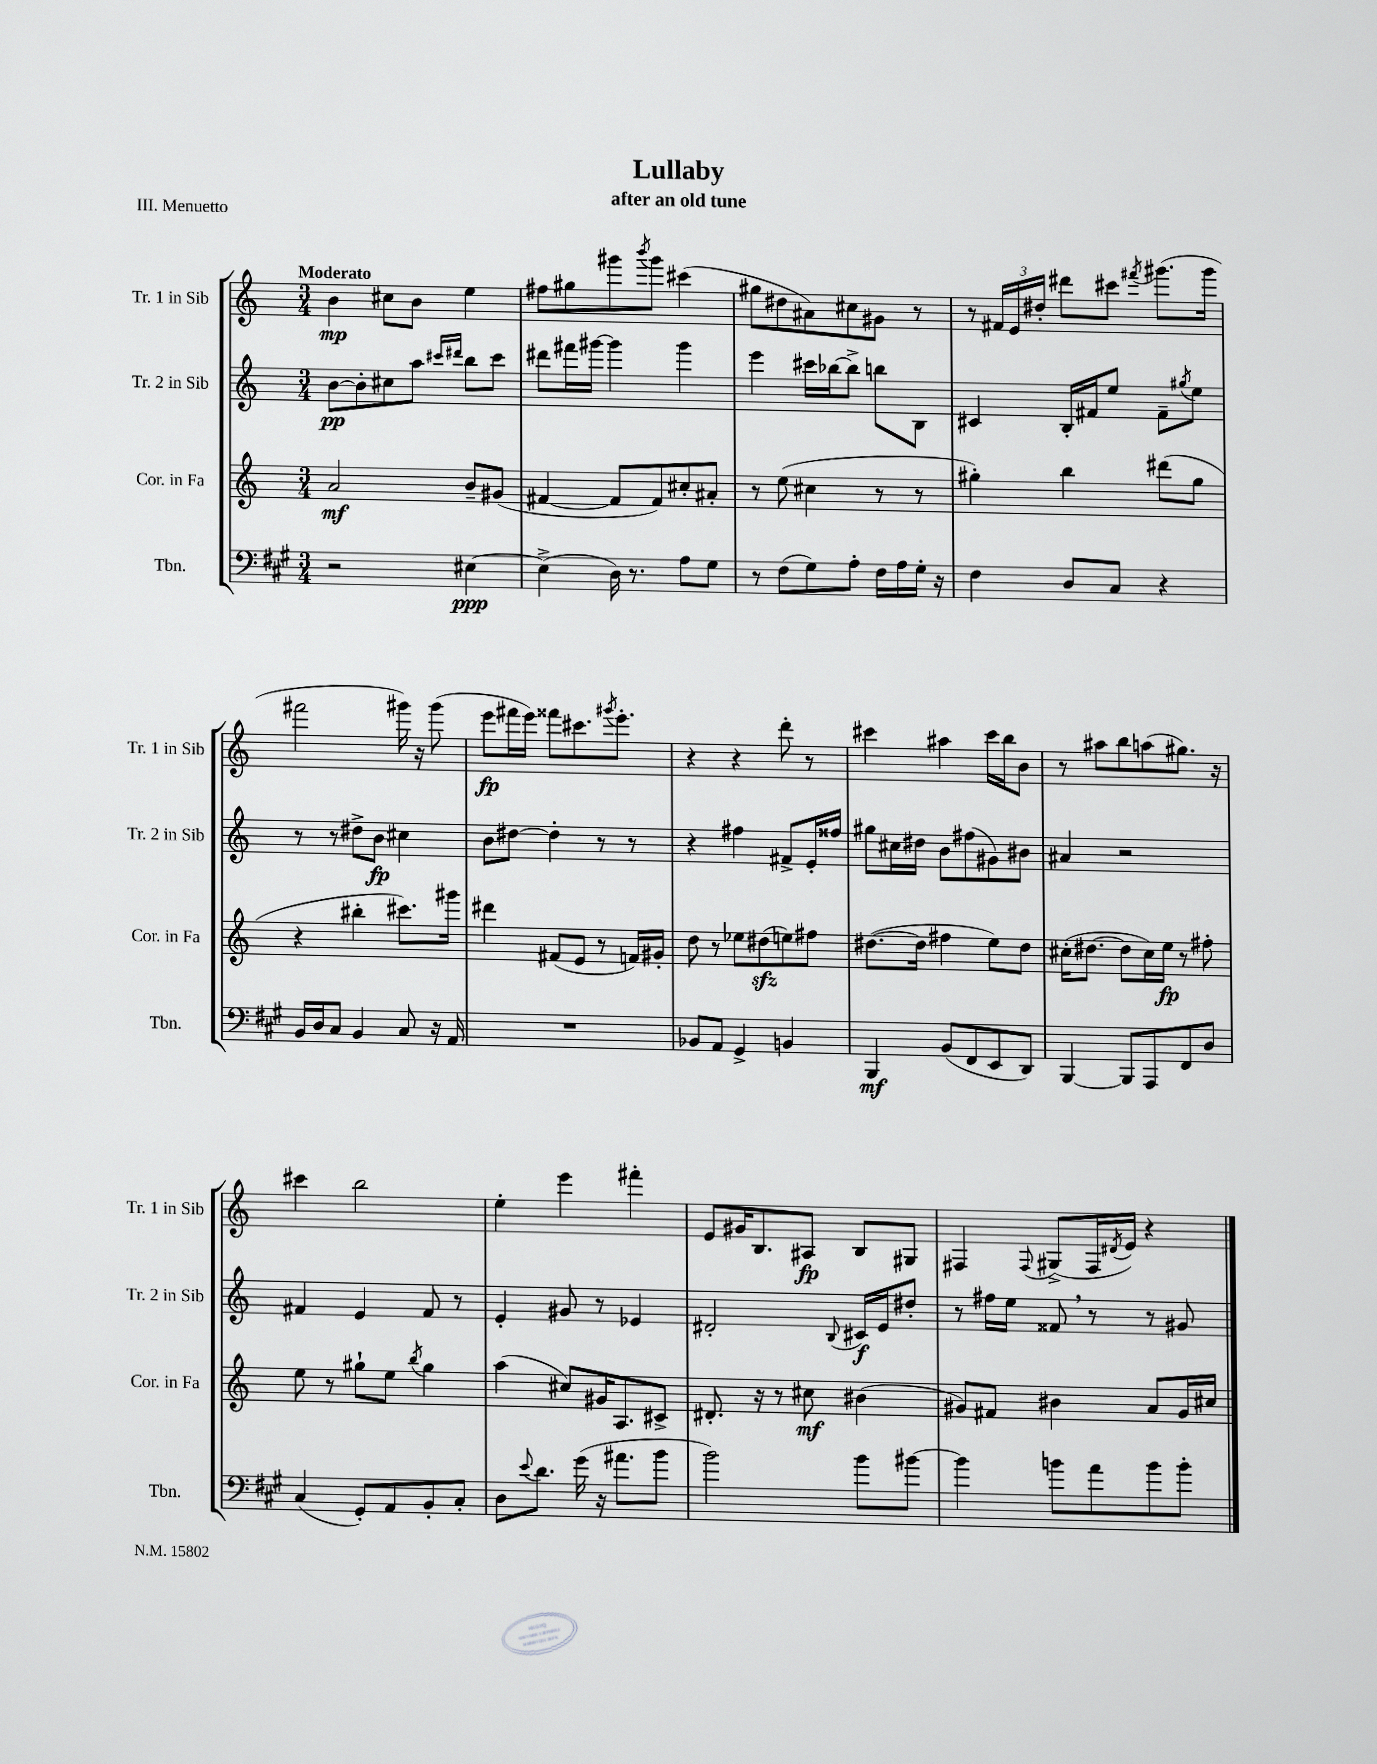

**kern	**dynam	**kern	**dynam	**kern	**dynam	**kern	**dynam
*part4	*part4	*part3	*part3	*part2	*part2	*part1	*part1
*staff4	*staff4	*staff3	*staff3	*staff2	*staff2	*staff1	*staff1
*I"Tbn.	*	*I"Cor. in Fa	*	*I"Tr. 2 in Sib	*	*I"Tr. 1 in Sib	*
*I'Tbn.	*	*I'Cor. in Fa	*	*I'Tr. 2 in Sib	*	*I'Tr. 1 in Sib	*
*clefF4	*	*clefG2	*	*clefG2	*	*clefG2	*
*k[f#c#g#]	*	*k[]	*	*k[]	*	*k[]	*
*M3/4	*	*M3/4	*	*M3/4	*	*M3/4	*
=1	=1	=1	=1	=1	=1	=1	=1
!	!	!	!	!	!	!LO:TX:a:B:t=Moderato	!
2r	.	2a/	mf	[8b\L	pp	4b\	mp
.	.	.	.	8b'\]	.	.	.
.	.	.	.	8cc#X\	.	8cc#X\L	.
.	.	.	.	8aa\J	.	8b\J	.
.	.	.	.	16qqccc#X/LL	.	.	.
.	.	.	.	16qqddd#X/JJ	.	.	.
[4E#X\	ppp	8b~/L	.	8bb\L	.	4ee\	.
.	.	(8g#X/J	.	8ccc#\J	.	.	.
=2	=2	=2	=2	=2	=2	=2	=2
(4E#^\]	.	[4f#X/	.	8ddd#X\L	.	8ff#X\L	.
.	.	.	.	16fff#X\L	.	8gg#X\	.
.	.	.	.	[16ggg#X\JJ	.	.	.
16D\)	.	8f#/L]	.	4ggg#\]	.	8ggg#X\	.
8.r	.	.	.	.	.	.	.
.	.	.	.	.	.	8qbbb/	.
.	.	8f#/)	.	.	.	8ggg#\J	.
8A\L	.	8cc#X'/	.	4ggg#\	.	(4ccc#X\	.
8G#\J	.	8a#X'/J	.	.	.	.	.
=3	=3	=3	=3	=3	=3	=3	=3
8r	.	8r	.	4eee\	.	8gg#X\L	.
(8F#\L	.	(8ee\	.	.	.	8dd#X\	.
8G#\)	.	4cc#X\	.	16ccc#X\LL	.	8a#X\)	.
.	.	.	.	[16bb-X\J	.	.	.
8A'\J	.	.	.	8bb-^\J]	.	8cc#X\	.
16F#\LL	.	8r	.	8bbn\L	.	8g#X\J	.
16A\	.	.	.	.	.	.	.
16G#'\JJ	.	8r	.	8B\J	.	8r	.
16r	.	.	.	.	.	.	.
=4	=4	=4	=4	=4	=4	=4	=4
4F#\	.	4gg#X'\)	.	4c#X/	.	8r	.
.	.	.	.	.	.	24f#X/LL	.
.	.	.	.	.	.	24e/	.
.	.	.	.	.	.	24dd#X'/JJ	.
8D/L	.	4bb\	.	16B'/LL	.	8ddd#X\L	.
.	.	.	.	16f#X/J	.	.	.
8C#/J	.	.	.	8ee/J	.	8ccc#X\J	.
.	.	.	.	.	.	8qfff#X/	.
4r	.	(8ddd#X\L	.	8f#~\L	.	(8.ggg#X\L	.
.	.	.	.	8qgg#X/	.	.	.
.	.	8gg#\J	.	8ee\J	.	.	.
.	.	.	.	.	.	16ggg#\Jk	.
!!LO:LB:g=z
=5	=5	=5	=5	=5	=5	=5	=5
16BB/LL	.	4r	.	8r	.	2fff#X\	.
16D/J	.	.	.	.	.	.	.
8C#/J	.	.	.	8r	.	.	.
4BB/	.	4bb#X'\	.	8dd#X^\L	.	.	.
.	.	.	.	8b\J	fp	.	.
8C#/	.	8.ccc#X\L)	.	4cc#X\	.	16ggg#X\)	.
.	.	.	.	.	.	16r	.
16r	.	.	.	.	.	(8ggg#\	.
16AA/	.	16ggg#X\Jk	.	.	.	.	.
=6	=6	=6	=6	=6	=6	=6	=6
2.r	.	4ddd#X\	.	8b\L	.	8eee\L	fp
.	.	.	.	[8dd#X\J	.	16fff#X\L	.
.	.	.	.	.	.	16eee\JJ)	.
.	.	(8f#X/L	.	4dd#'\]	.	8fff##X\L	.
.	.	8e/J	.	.	.	8.ccc#X\	.
.	.	8r	.	8r	.	.	.
.	.	.	.	.	.	8qggg#X/	.
.	.	.	.	.	.	8.eee'\J	.
.	.	16fn/LL)	.	8r	.	.	.
.	.	16g#X'/JJ	.	.	.	.	.
=7	=7	=7	=7	=7	=7	=7	=7
8BB-X/L	.	8dd\	.	4r	.	4r	.
8AA/J	.	8r	.	.	.	.	.
4GG#^/	.	8ee-X\L	.	4ff#X\	.	4r	.
.	.	(8dd#Xzz\	.	.	.	.	.
4BBn/	.	8een\)	.	8f#X^/L	.	8ddd'\	.
.	.	8ff#X\J	.	16e'/L	.	8r	.
.	.	.	.	16ff##X/JJ	.	.	.
=8	=8	=8	=8	=8	=8	=8	=8
4BBB/	mf	([8.dd#X\L	.	8gg#X\L	.	4ccc#X\	.
.	.	.	.	16cc#X\L	.	.	.
.	.	16dd#\Jk]	.	16dd#X\JJ	.	.	.
(8BB/L	.	4ff#X\	.	8b\L	.	4aa#X\	.
8FF#/	.	.	.	(8ff#X\	.	.	.
8EE/	.	8ee\L)	.	8g#X\)	.	16ccc#\LL	.
.	.	.	.	.	.	16bb\J	.
8DD/J)	.	8dd#\J	.	8b#X\J	.	8b\J	.
=9	=9	=9	=9	=9	=9	=9	=9
[4BBB/	.	(16cc#X'\KL	.	4a#X/	.	8r	.
.	.	[8.dd#X\J	.	.	.	.	.
.	.	.	.	.	.	8aa#X\L	.
8BBB/L]	.	8dd#\L]	.	2r	.	8bb\	.
8AAA/	.	16cc#\L)	.	.	.	(8aan\	.
.	.	16ee\JJ	fp	.	.	.	.
8FF#/	.	8r	.	.	.	8.gg#X\J)	.
8D/J	.	8ff#X'\	.	.	.	.	.
.	.	.	.	.	.	16r	.
!!LO:LB:g=z
=10	=10	=10	=10	=10	=10	=10	=10
(4C#/	.	8ee\	.	4f#X/	.	4ccc#X\	.
.	.	8r	.	.	.	.	.
8GG#'/L)	.	8gg#X`\L	.	4e/	.	2bb\	.
8AA/	.	8ee\J	.	.	.	.	.
.	.	8qbb/	.	.	.	.	.
8BB'/	.	4gg#\	.	8f#/	.	.	.
8C#'/J	.	.	.	8r	.	.	.
=11	=11	=11	=11	=11	=11	=11	=11
8D\L	.	(4aa\	.	4e'/	.	4ee'\	.
8qqe/	.	.	.	.	.	.	.
8.d\J	.	.	.	.	.	.	.
.	.	8cc#X/L)	.	8g#X/	.	4eee\	.
(16g#\	.	.	.	.	.	.	.
16r	.	16g#X/K	.	8r	.	.	.
8.a#X\L	.	8.A/	.	.	.	.	.
.	.	.	.	4e-X/	.	4fff#X'\	.
8b\J	.	8c#X^/J	.	.	.	.	.
=12	=12	=12	=12	=12	=12	=12	=12
2b\)	.	8.d#X'/	.	2d#X'/	.	8e/L	.
.	.	.	.	.	.	16g#X/K	.
.	.	16r	.	.	.	8.B/	.
.	.	8r	.	.	.	.	.
.	.	8cc#X\	mf	.	.	8A#X/J	fp
.	.	.	.	8qqB/	.	.	.
8b\L	.	(4b#X\	.	16c#X/LL	f	8B/L	.
.	.	.	.	16e/J	.	.	.
[8b#X\J	.	.	.	8dd#X'/J	.	8G#X/J	.
=13	=13	=13	=13	=13	=13	=13	=13
4b#\]	.	8g#X/L)	.	8r	.	4F#X/	.
.	.	8f#X/J	.	16ff#X\LL	.	.	.
.	.	.	.	16ee\JJ	.	.	.
.	.	.	.	.	.	8qqF#/	.
8bn\L	.	4b#X\	.	8f##X,/	.	(8G#X^/L	.
8a\	.	.	.	8r	.	16F#/L	.
.	.	.	.	.	.	8qd#X/	.
.	.	.	.	.	.	16e/JJ)	.
8b\	.	8a/L	.	8r	.	4r	.
8b'\J	.	16g#/L	.	8g#X/	.	.	.
.	.	16cc#X/JJ	.	.	.	.	.
==	==	==	==	==	==	==	==
*-	*-	*-	*-	*-	*-	*-	*-
